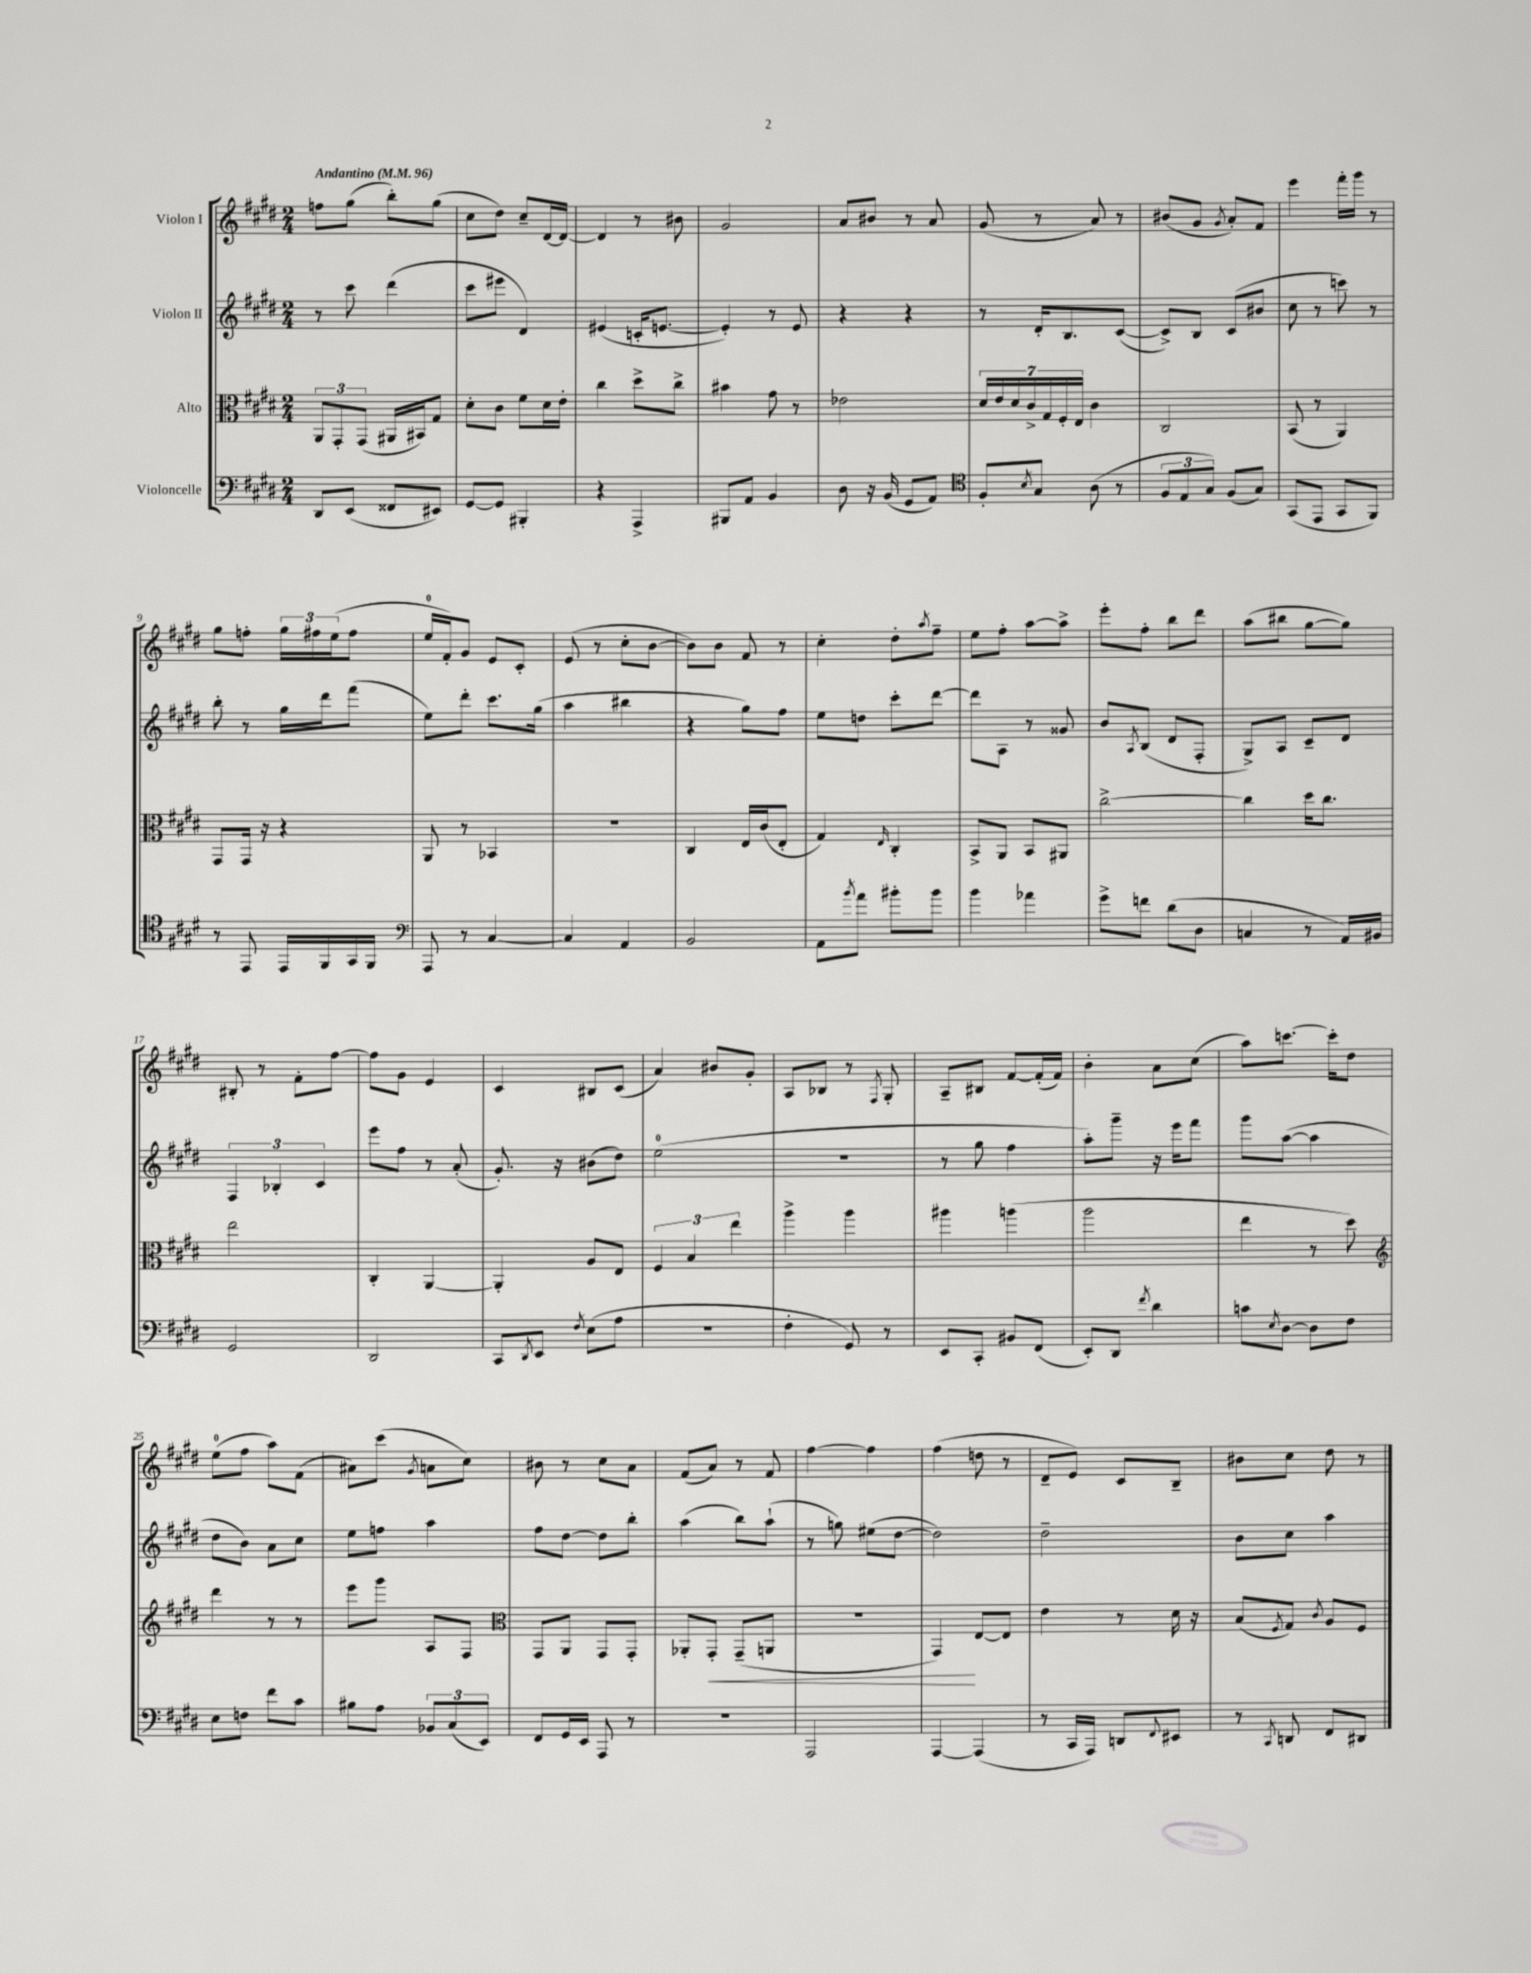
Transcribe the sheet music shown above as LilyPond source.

<<
\new StaffGroup <<
\new Staff = "s0" \with { instrumentName = "Violon I" } {
    \clef treble \key e \major \numericTimeSignature \time 2/4 \tempo "Andantino" 4 = 96
    f''8 gis''8( b''8-.) gis''8( |
    cis''8 dis''8) cis''8-- dis'16~ dis'16~ |
    dis'4 r8 bis'8 |
    gis'2 |
    a'8 bis'8 r8 a'8 |
    gis'8( r8 a'8) r8 |
    bis'8( gis'8 \acciaccatura { gis'8 } a'8-.) fis'8 |
    e'''4 fis'''16-. gis'''16 r8 |
    gis''8 f''8-. \tuplet 3/2 { gis''16 fis''16 e''16( } fis''8 |
    e''16-0 fis'16-.) gis'8 e'8 cis'8-. |
    e'8( r8 cis''8-. b'8~ |
    b'8) b'8 fis'8 r8 |
    cis''4-. dis''8-. \acciaccatura { a''8 } fis''8-- |
    e''8 fis''8-. a''8~ a''8-> |
    e'''8-. fis''8-. b''8 dis'''8 |
    a''8( bis''8 gis''8~ gis''8) |
    bis8-. r8 fis'8-. fis''8~ |
    fis''8 gis'8 e'4 |
    cis'4 bis8 cis'8( |
    a'4) bis'8 gis'8-. |
    a8 bes8 r8 \acciaccatura { fis8 } gis8-. |
    a8-- bis8 fis'8~ fis'16-.( fis'16) |
    b'4-. a'8 cis''8( |
    a''8) c'''8.~ c'''16-. dis''8 |
    e''8-0( fis''8 a''8) fis'8( |
    ais'8) cis'''8( \acciaccatura { gis'8 } a'8 cis''8) |
    bis'8 r8 cis''8 a'8 |
    fis'8( a'8) r8 fis'8 |
    fis''4~ fis''4 |
    fis''4( d''8 r8 |
    dis'8-- e'8) cis'8 b8-- |
    bis'8 cis''8 dis''8 r8 \bar "|." |
}
\new Staff = "s1" \with { instrumentName = "Violon II" } {
    \clef treble \key e \major \numericTimeSignature \time 2/4
    r8 cis'''8 dis'''4( |
    cis'''8 eis'''8 dis'4) |
    eis'4( c'16-. e'8.~ |
    e'4-.) r8 e'8 |
    r4 r4 |
    r8 dis'16-. b8. cis'8~( |
    cis'8->) b8 cis'8( bis'8 |
    cis''8 r8 c'''8) r8 |
    b''8-. r8 gis''16 dis'''16 fis'''8( |
    e''8) dis'''8-. cis'''8. gis''16( |
    a''4 bis''4 |
    r4 gis''8) fis''8 |
    e''8 d''8 cis'''8-. dis'''8~ |
    dis'''8 a8 r8 gisis'8 |
    b'8 \acciaccatura { a8 } b8( dis'8 fis8-. |
    gis8->) a8 cis'8-- dis'8 |
    \tuplet 3/2 { fis4 bes4-. cis'4 } |
    e'''8 fis''8 r8 a'8-.( |
    gis'8.-.) r16 bis'8( dis''8) |
    e''2-0( |
    R2 |
    r8 gis''8 fis''4 |
    a''8-.) gis'''8-- r16 e'''16 fis'''8 |
    gis'''8 a''8~( a''4 |
    dis''8 b'8) a'8 cis''8 |
    e''8 f''8 a''4 |
    fis''8 dis''8~ dis''8 b''8-. |
    a''4( b''8) a''8-!( |
    r8 g''8) eis''8( dis''8~ |
    dis''2) |
    dis''2-- |
    b'8 cis''8 a''4 \bar "|." |
}
\new Staff = "s2" \with { instrumentName = "Alto" } {
    \clef alto \key e \major \numericTimeSignature \time 2/4
    \tuplet 3/2 { a,8 gis,8-. gis,8( } ais,16 bis,16) gis8 |
    dis'8-. cis'8 fis'8 dis'16 e'16-. |
    cis''4 dis''8-> cis''8-> |
    bis'4 gis'8 r8 |
    ees'2 |
    \tuplet 7/4 { dis'16 e'16 dis'16 cis'16-> gis16 fis16-. e16 } cis'4 |
    cis2 |
    b,8( r8 a,4) |
    gis,8 gis,16 r16 r4 |
    a,8 r8 bes,4 |
    r2 |
    cis4 e16 cis'16( e8-. |
    gis4) \grace { e16 } cis4-. |
    b,8-> a,8 b,8 ais,8 |
    cis''2~-> |
    cis''4 dis''16 cis''8. |
    e''2 |
    cis4-. a,4~ |
    a,4-. a8 e8 |
    \tuplet 3/2 { fis4 b4 e''4 } |
    a''4-> a''4 |
    ais''4 a''4( |
    a''2 |
    e''4 r8 dis''8) |
    \clef treble dis'''4 r8 r8 |
    e'''8 gis'''8 a8 fis8 |
    \clef alto gis,8 a,8 gis,8 gis,8-. |
    aes,8-. gis,8-.\< gis,8--( a,8 |
    r2 |
    gis,4\!) e8~ e8 |
    e'4 r8 dis'16 r16 |
    b8( \acciaccatura { fis8 } gis8) \acciaccatura { cis'8 } a8 fis8 \bar "|." |
}
\new Staff = "s3" \with { instrumentName = "Violoncelle" } {
    \clef bass \key e \major \numericTimeSignature \time 2/4
    dis,8 e,8( fisis,8 eis,8) |
    gis,8~ gis,8 bis,,4-. |
    r4 a,,4-> |
    bis,,8 a,8 b,4 |
    dis8 r16 b,16( gis,8 a,8) |
    \clef tenor fis8-. \acciaccatura { b8 } gis8 a8( r8 |
    \tuplet 3/2 { fis8 e8 gis8) } fis8( gis8) |
    gis,8( e,8 gis,8 fis,8) |
    r8 e,8 e,16 fis,16 gis,16 fis,16 |
    \clef bass a,,8 r8 cis4~ |
    cis4 a,4 |
    b,2 |
    a,8 \acciaccatura { b'8 } a'8 bis'8-. bis'8 |
    b'4 aes'4 |
    gis'8-> f'8 dis'8( dis8 |
    c4 r8 a,16) bis,16 |
    gis,2 |
    dis,2 |
    cis,8 \acciaccatura { dis,8 } e,8 \acciaccatura { fis8 } e8( a8 |
    R2 |
    fis4-. gis,8) r8 |
    e,8 cis,8-. bis,8 fis,8( |
    e,8-.) dis,8 \acciaccatura { fis'8 } dis'4 |
    c'8 \acciaccatura { e8 } dis8~ dis8 fis8 |
    e8 f8 fis'8 cis'8 |
    bis8 a8 \tuplet 3/2 { bes,8 cis8( e,8) } |
    fis,8 gis,16 e,16 a,,8 r8 |
    R2 |
    a,,2 |
    a,,4~ a,,4( |
    r8 cis,16 a,,16) d,8 \appoggiatura { fis,8 } eis,8 |
    r8 \acciaccatura { cis,8 } d,8 fis,8 dis,8 \bar "|." |
}
>>
>>
